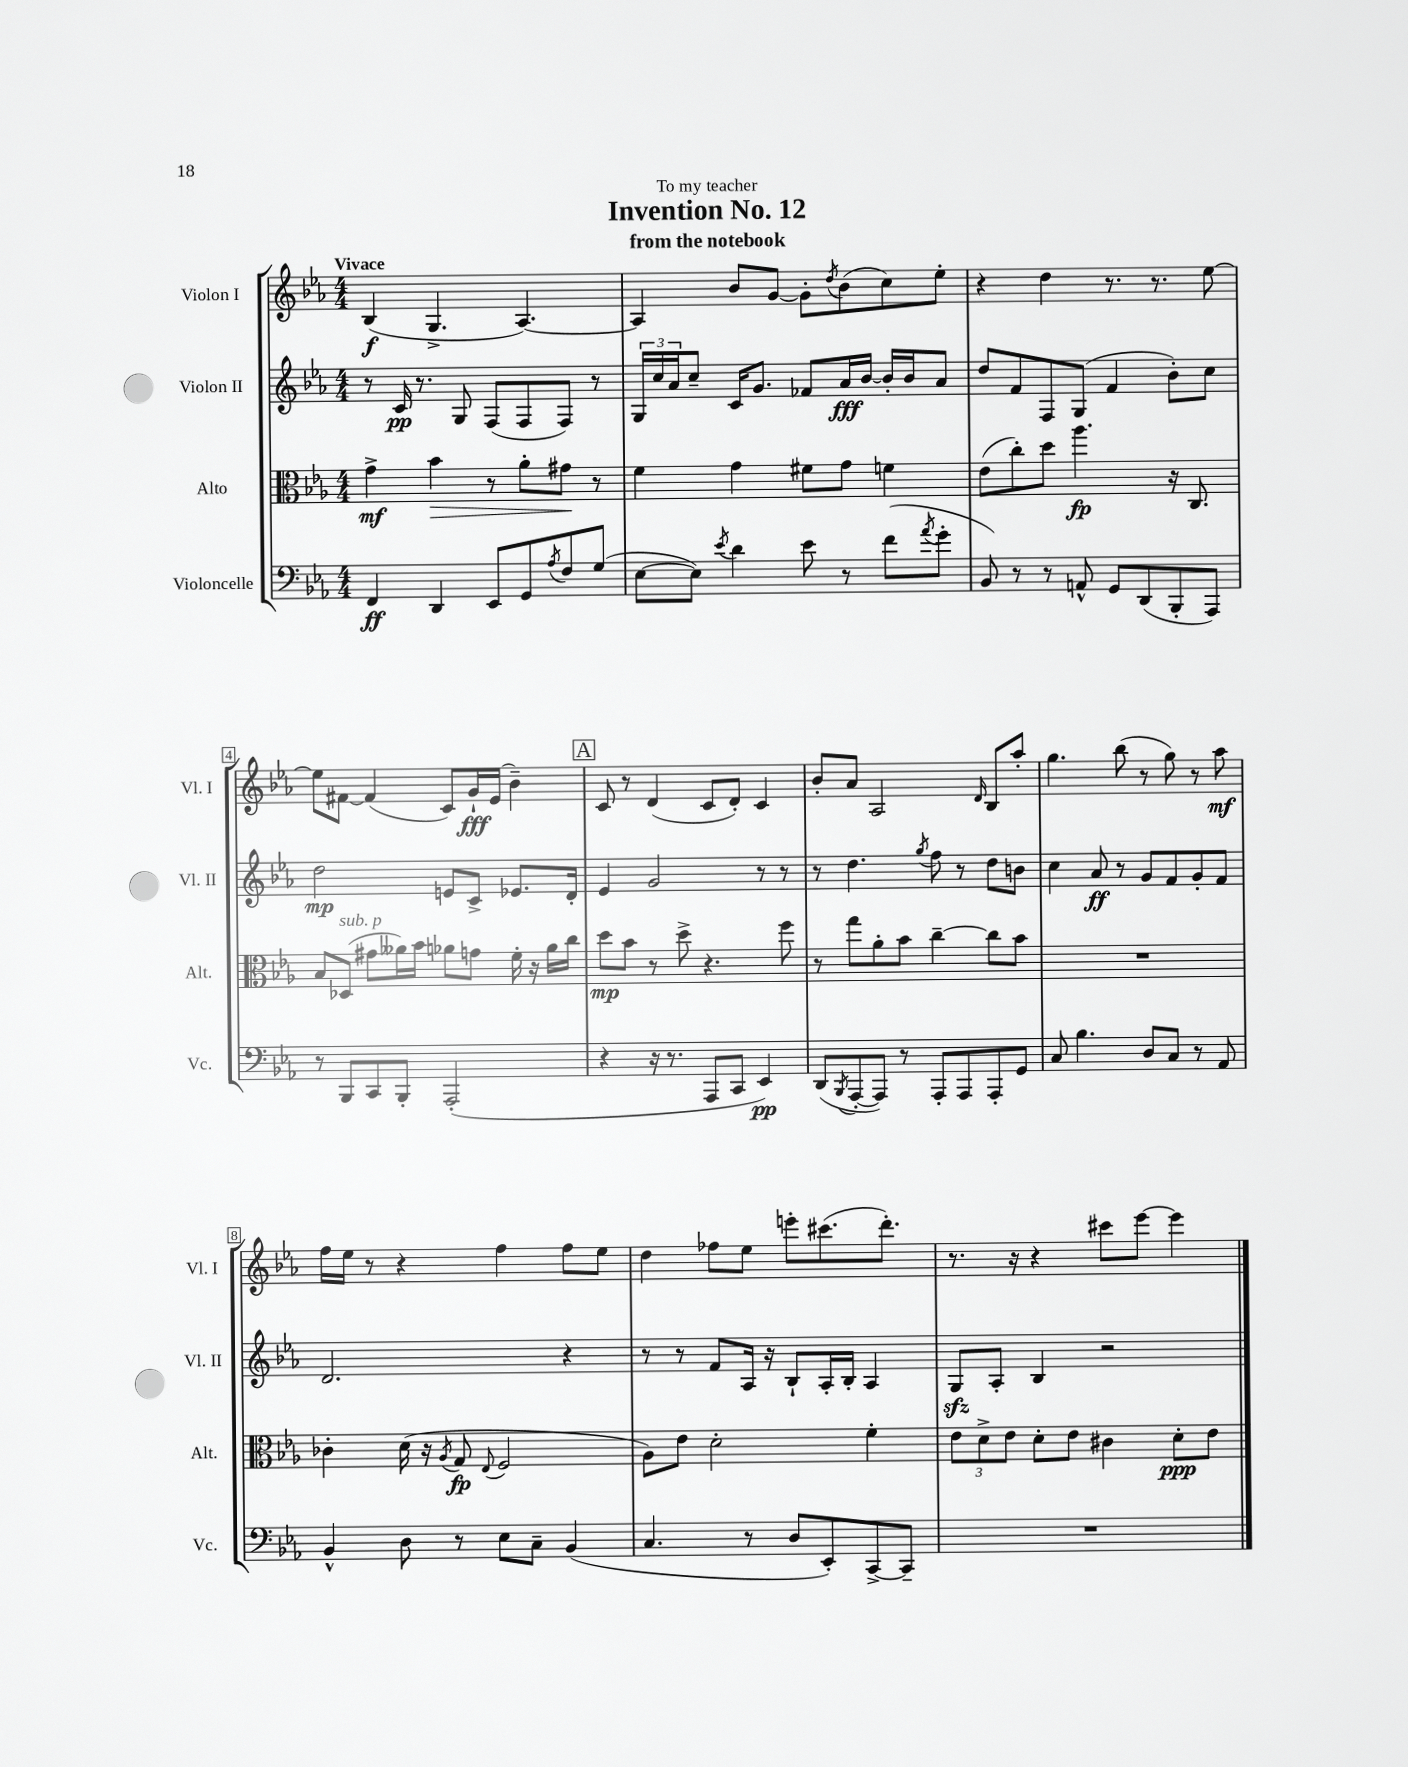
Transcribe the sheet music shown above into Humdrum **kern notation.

**kern	**dynam	**kern	**dynam	**kern	**dynam	**kern	**dynam
*part4	*part4	*part3	*part3	*part2	*part2	*part1	*part1
*staff4	*staff4	*staff3	*staff3	*staff2	*staff2	*staff1	*staff1
*I"Violoncelle	*	*I"Alto	*	*I"Violon II	*	*I"Violon I	*
*I'Vc.	*	*I'Alt.	*	*I'Vl. II	*	*I'Vl. I	*
*clefF4	*	*clefC3	*	*clefG2	*	*clefG2	*
*k[b-e-a-]	*	*k[b-e-a-]	*	*k[b-e-a-]	*	*k[b-e-a-]	*
*M4/4	*	*M4/4	*	*M4/4	*	*M4/4	*
=1	=1	=1	=1	=1	=1	=1	=1
!	!	!	!	!	!	!LO:TX:a:B:t=Vivace	!
4FF/	ff	4g^\	mf	8r	.	(4B-/	f
.	.	.	.	16c/	pp	.	.
.	.	.	.	8.r	.	.	.
!	!	!	!LO:HP:b	!	!	!	!
4DD/	.	4b-\	>	.	.	4.G^/	.
.	.	.	.	8G/	.	.	.
8EE-/L	.	8r	.	(8F/L	.	.	.
8GG/	.	8a-'\L	.	8F/	.	[4.A-/)	.
8qA-/	.	.	.	.	.	.	.
8F/	.	8g#X\J	.	8F/J)	.	.	.
(8G/J	.	8r	]	8r	.	.	.
=2	=2	=2	=2	=2	=2	=2	=2
[8E-\L	.	4f\	.	24G/LL	.	4A-/]	.
.	.	.	.	24cc/	.	.	.
.	.	.	.	24a-/J	.	.	.
8E-\J])	.	.	.	8cc~/J	.	.	.
8qe-/	.	.	.	.	.	.	.
4d\	.	4g\	.	16c/KL	.	8b-/L	.
.	.	.	.	8.g/J	.	.	.
.	.	.	.	.	.	[8g/J	.
8e-\	.	8f#X\L	.	8f-X/L	.	8g'\L]	.
.	.	.	.	.	.	8qdd/	.
8r	.	8g\J	.	16a-/L	fff	(8b-\	.
.	.	.	.	[16b-/JJ	.	.	.
(8f\L	.	4fn\	.	16b-'/LL]	.	8cc\)	.
.	.	.	.	16b-/J	.	.	.
8qa-/	.	.	.	.	.	.	.
8g'\J	.	.	.	8a-/J	.	8ee-'\J	.
=3	=3	=3	=3	=3	=3	=3	=3
8BB-/)	.	(8e-\L	.	8dd/L	.	4r	.
8r	.	8cc'\)	.	8f/	.	.	.
8r	.	8dd\J	.	8F/	.	4dd\	.
8AAn^^/	.	4.aa-\	fp	(8G/J	.	.	.
8GG/L	.	.	.	4f/	.	8.r	.
(8DD/	.	.	.	.	.	.	.
.	.	.	.	.	.	8.r	.
8BBB-'/	.	16r	.	8b-'\L)	.	.	.
.	.	8.C/	.	.	.	.	.
8AAA-/J)	.	.	.	8cc\J	.	[8ee-\	.
!!LO:LB:g=z
=4	=4	=4	=4	=4	=4	=4	=4
8r	.	8B-/L	.	2dd\	mp	8ee-\L]	.
!	!	!LO:TX:a:i:t=sub. p	!	!	!	!	!
8BBB-/L	.	(8D-X/J	.	.	.	[8f#X\J	.
8CC/	.	8g#X\L	.	.	.	(4f#/]	.
8BBB-'/J	.	16a--X\L)	.	.	.	.	.
.	.	16b-\JJ	.	.	.	.	.
(2AAA-'/	.	8a-X\L	.	8en/L	.	8c/L)	.
.	.	8gn\J	.	8c^/J	.	16g`/L	fff
.	.	.	.	.	.	(16e-/JJ	.
.	.	16f'\	.	8.e-X/L	.	4b-~\)	.
.	.	16r	.	.	.	.	.
.	.	16a-\LL	.	.	.	.	.
.	.	16cc\JJ	.	16d'/Jk	.	.	.
!!LO:REH:place=s1:t=A
=5	=5	=5	=5	=5	=5	=5	=5
4r	.	8dd\L	mp	4e-/	.	8c/	.
.	.	8b-\J	.	.	.	8r	.
16r	.	8r	.	2g/	.	(4d/	.
8.r	.	.	.	.	.	.	.
.	.	8dd^\	.	.	.	.	.
8AAA-/L	.	4.r	.	.	.	8c/L	.
8CC/J	.	.	.	.	.	8d'/J)	.
4EE-/)	pp	.	.	8r	.	4c/	.
.	.	8ff\	.	8r	.	.	.
=6	=6	=6	=6	=6	=6	=6	=6
(8DD/L	.	8r	.	8r	.	8b-'/L	.
8qBBB-/	.	.	.	.	.	.	.
[8AAA-'/	.	8gg\L	.	4.dd\	.	8a-/J	.
8AAA-/J])	.	8a-'\	.	.	.	2A-/	.
8r	.	8b-\J	.	.	.	.	.
.	.	.	.	8qgg/	.	.	.
8AAA-'/L	.	[4cc~\	.	8ff\	.	.	.
8AAA-/	.	.	.	8r	.	.	.
.	.	.	.	.	.	16qqd/	.
8AAA-'/	.	8cc\L]	.	8dd\L	.	8B-/L	.
8GG/J	.	8b-\J	.	8bn\J	.	8aa-'/J	.
=7	=7	=7	=7	=7	=7	=7	=7
8C/	.	1r	.	4cc\	.	4.gg\	.
4.B-\	.	.	.	.	.	.	.
.	.	.	.	8a-/	ff	.	.
.	.	.	.	8r	.	(8bb-\	.
8D/L	.	.	.	8g/L	.	8r	.
8C/J	.	.	.	8f/	.	8gg\)	.
8r	.	.	.	8g'/	.	8r	.
8AA-/	.	.	.	8f/J	.	8aa-\	mf
!!LO:LB:g=z
=8	=8	=8	=8	=8	=8	=8	=8
4BB-^^/	.	4c-X'\	.	2.d/	.	16ff\LL	.
.	.	.	.	.	.	16ee-\JJ	.
.	.	.	.	.	.	8r	.
8D\	.	(16d\	.	.	.	4r	.
.	.	16r	.	.	.	.	.
.	.	8qA-/	.	.	.	.	.
8r	.	8G/	fp	.	.	.	.
.	.	8qqE-/	.	.	.	.	.
8E-\L	.	2F/	.	.	.	4ff\	.
8C~\J	.	.	.	.	.	.	.
(4BB-/	.	.	.	4r	.	8ff\L	.
.	.	.	.	.	.	8ee-\J	.
=9	=9	=9	=9	=9	=9	=9	=9
4.C/	.	8A-\L)	.	8r	.	4dd\	.
.	.	8e-\J	.	8r	.	.	.
.	.	2d'\	.	8f/L	.	8ff-X\L	.
8r	.	.	.	16A-/Jk	.	8ee-\J	.
.	.	.	.	16r	.	.	.
8D/L	.	.	.	8B-`/L	.	8eeen'\L	.
8EE-'/)	.	.	.	16A-'/L	.	(8.ccc#X\	.
.	.	.	.	16B-'/JJ	.	.	.
[8CC^/	.	4f'\	.	4A-/	.	.	.
.	.	.	.	.	.	8.ddd'\J)	.
8CC~/J]	.	.	.	.	.	.	.
=10	=10	=10	=10	=10	=10	=10	=10
1r	.	12e-\L	.	8Gzz/L	.	8.r	.
.	.	12d^\	.	.	.	.	.
.	.	.	.	8A-'/J	.	.	.
.	.	12e-\J	.	.	.	.	.
.	.	.	.	.	.	16r	.
.	.	8d'\L	.	4B-/	.	4r	.
.	.	8e-\J	.	.	.	.	.
.	.	4c#X\	.	2r	.	8ccc#X\L	.
.	.	.	.	.	.	[8eee-\J	.
.	.	8d'\L	ppp	.	.	4eee-\]	.
.	.	8e-\J	.	.	.	.	.
==	==	==	==	==	==	==	==
*-	*-	*-	*-	*-	*-	*-	*-
